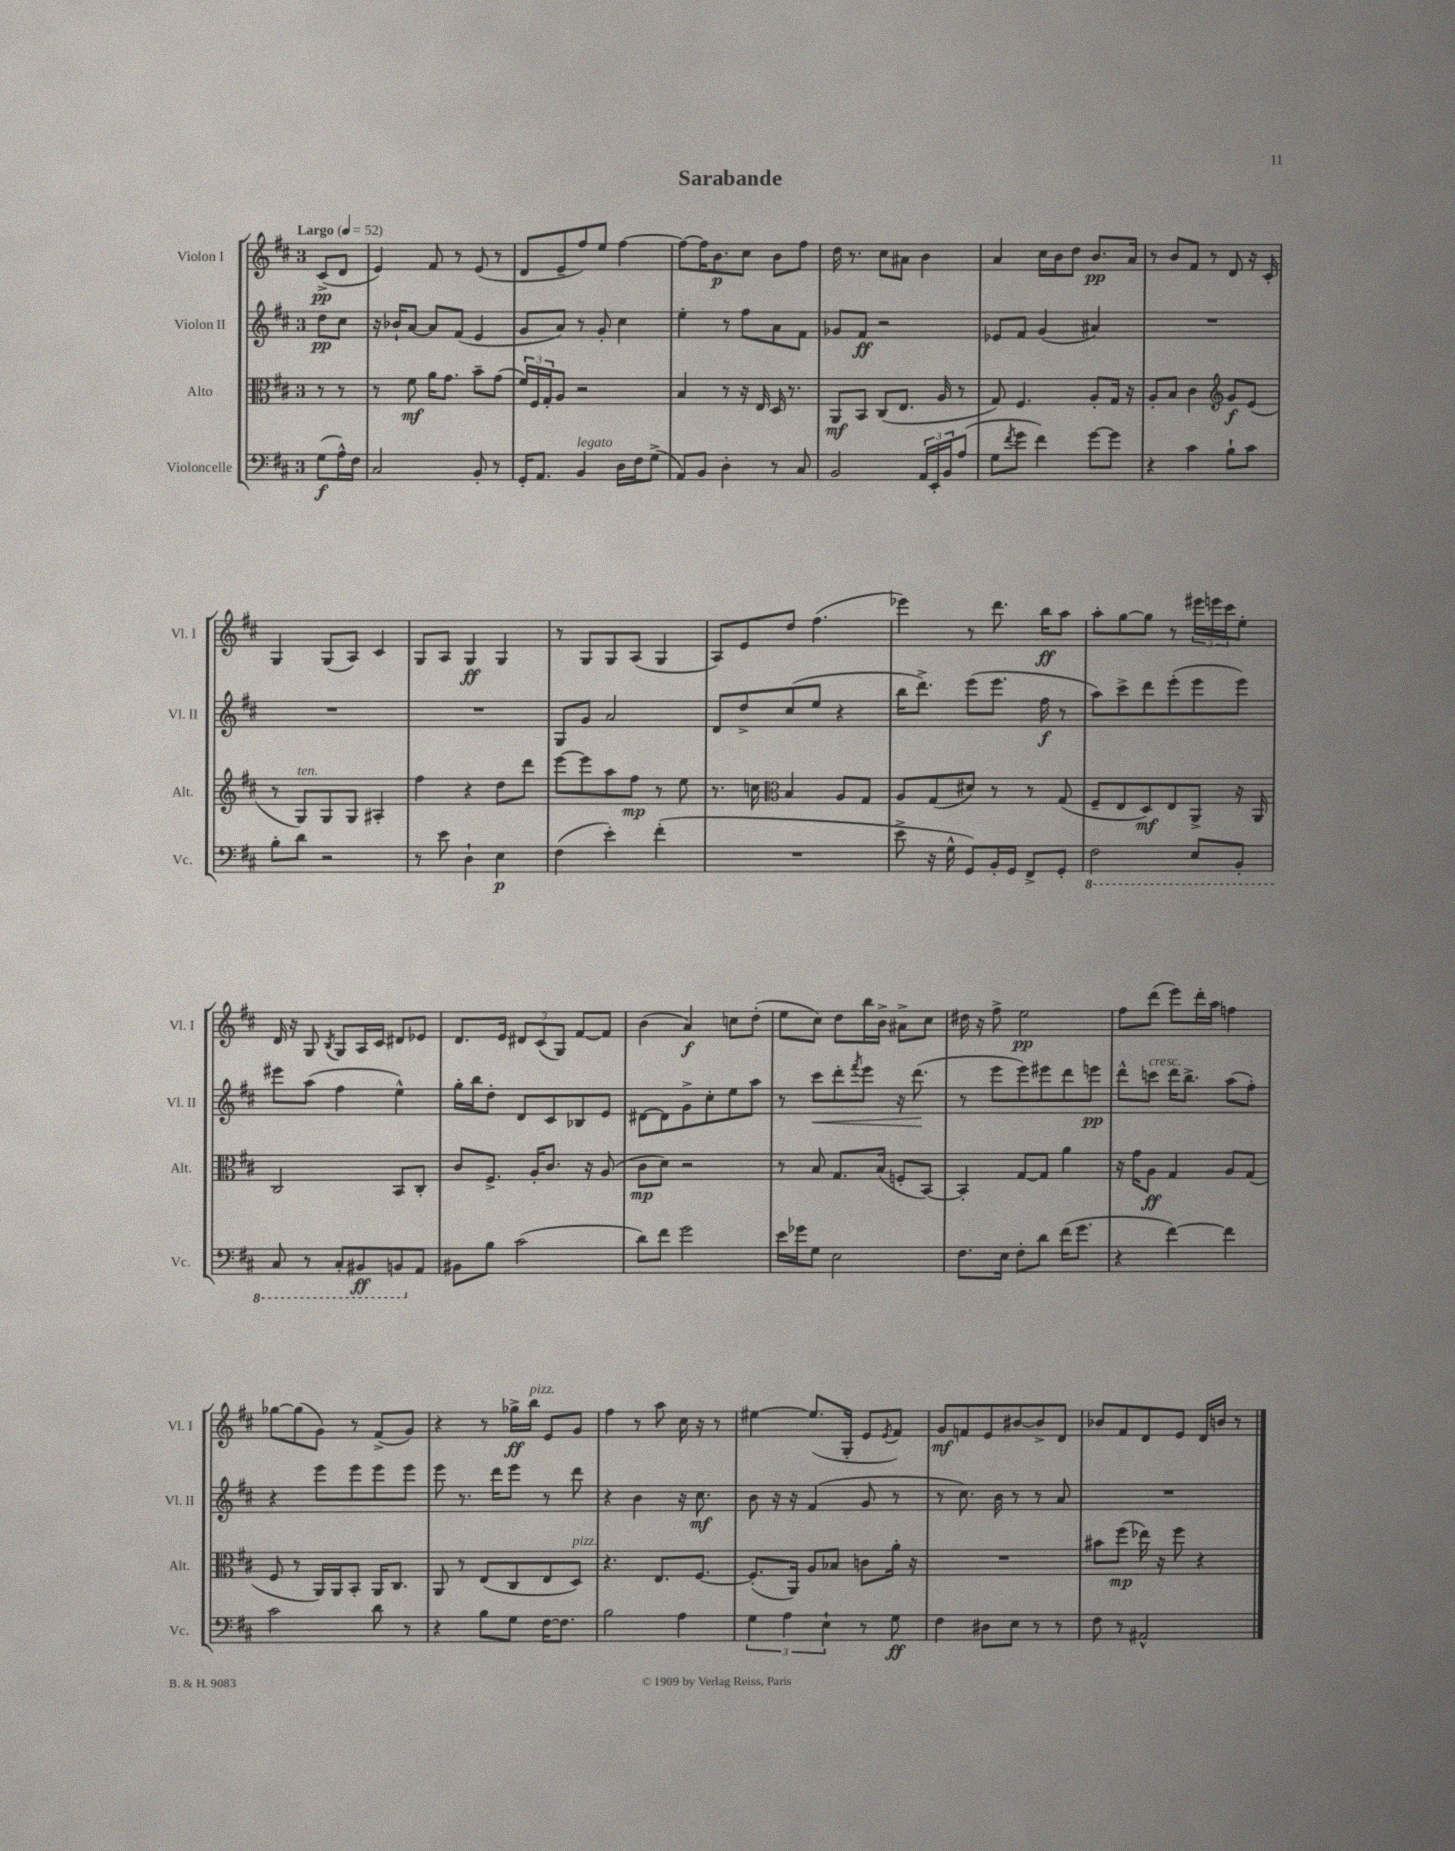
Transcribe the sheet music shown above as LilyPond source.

\header { title = "Sarabande" }
<<
\new StaffGroup <<
\new Staff = "s0" \with { instrumentName = "Violon I" shortInstrumentName = "Vl. I" } {
    \clef treble \key d \major \once \override Staff.TimeSignature.style = #'single-digit \time 3/4 \partial 4 \tempo "Largo" 4 = 52
    cis'8->\pp( d'8 |
    e'4) fis'8 r8 e'8( r8 |
    d'8 e'8-- fis''8) e''8 fis''4~ |
    fis''8~ fis''16 b'8.\p cis''8 b'8 fis''8 |
    d''16 r8. cis''8 ais'8 b'4 |
    a'4 cis''16 b'16 d''8 b'8.\pp a'16 |
    r8 b'8 fis'8 r8 d'8 r16 cis'16-. |
    g4 g8( a8) cis'4 |
    g8 a8 g4\ff g4 |
    r8 g8 g8 a8( g4 |
    a8) e'8 d''8 fis''4.( |
    ees'''4) r8 d'''8. b''16\ff a''8 |
    a''8-. g''8~ g''8 r8 \tuplet 3/2 { eis'''16 e'''16 cis'''16 } e''8-. |
    d'16 r16 g8 \acciaccatura { b8 } g8 a16 cis'16 dis'8 ees'8 |
    d'8. e'16 \tuplet 3/2 { dis'8 cis'8( g8) } fis'8~ fis'8 |
    b'4( a'4\f) c''8 d''8-.( |
    e''8 cis''8) d''8 b''16 b'16-> ais'8-> cis''8 |
    dis''16 r16 fis''8-> e''2\pp |
    fis''8 d'''8( e'''8) d'''16-. a''16 f''4 |
    ges''8~ ges''8( g'8) r8 fis'8->( g'8) |
    r4 r8 ges''16->\ff b''16^\markup { \italic "pizz." } e'8 g'8 |
    fis''4 r8 a''8 cis''16 r16 r8 |
    eis''4~ eis''8.( g16-. e'8 \acciaccatura { e'8 } fis'8) |
    g'8\mf f'8 e'8 bis'8~ bis'8-> d'8 |
    bes'8 fis'8 d'8 e'8 d'16 b'16 r8 \bar "|." |
}
\new Staff = "s1" \with { instrumentName = "Violon II" shortInstrumentName = "Vl. II" } {
    \clef treble \key d \major \once \override Staff.TimeSignature.style = #'single-digit \time 3/4 \partial 4
    d''8\pp cis''8 |
    r16 bes'16-! a'8~ a'8 fis'8( e'4 |
    g'8 a'8) r8 g'8-. cis''4 |
    e''4-. r8 fis''8 a'8 fis'8 |
    ges'8 fis'8\ff r2 |
    ees'8 fis'8 g'4( ais'4) |
    R2. |
    R2. |
    R2. |
    g8 g'8 a'2 |
    d'8 d''8-> cis''8( e''8 r4 |
    b''16 d'''8.->) e'''8( e'''8. fis''16\f r8 |
    a''8) cis'''8-> d'''8 e'''8-.( e'''8 e'''8) |
    eis'''8 a''8( fis''4 e''4-^) |
    g''16-. b''16 d''8-. d'8 cis'8 bes8 e'8 |
    dis'8~ dis'8 g'8-> cis''8-. e''8 a''8 |
    r8 cis'''8\< d'''8-. \acciaccatura { fis'''8 } e'''8 r16 d'''8.\!( |
    r8 e'''8 e'''8) eis'''8 d'''8 e'''8\pp |
    d'''8-^ c'''8^\markup { \italic "cresc." } d'''16 b''8.-> a''8( fis''8-.) |
    r4 e'''8 e'''8 e'''8 e'''8 |
    e'''8 r8. d'''16 e'''8 r8 d'''8 |
    r4 b'4 r16 cis''8.\mf |
    b'8 r16 r16 fis'4( g'8 r8 |
    r8 cis''8.) b'16 r8 r8 a'8 |
    R2. \bar "|." |
}
\new Staff = "s2" \with { instrumentName = "Alto" shortInstrumentName = "Alt." } {
    \clef alto \key d \major \once \override Staff.TimeSignature.style = #'single-digit \time 3/4 \partial 4
    r8 r8 |
    r8 fis'8\mf a'16 g'8. b'8-- g'8( |
    \tuplet 3/2 { fis'16) fis16 g16-. } a8 r2 |
    b4 r8 r16 e16 d16 r8. |
    a,8\mf b,8 cis8( e8. a16 r8 |
    g8) fis4. a8-. g16 r16 |
    a8-. b8 cis'4 \clef treble g'8\f e'8( |
    r8 g8^\markup { \italic "ten." }) g8 g8 ais4-. |
    fis''4 r4 d''8 d'''8 |
    e'''8~ e'''8 a''8 fis''8\mp r8 e''8 |
    r8. c''16 \clef alto b4 a8 g8 |
    a8 g8( dis'8) r8 r8 g8( |
    fis8-- e8 d8\mf) e8 a,8-> r16 a,16 |
    cis2 b,8 cis8-. |
    cis'8 fis8.-> a16-. cis'8. r16 a8( |
    cis'8\mp d'8) r2 |
    r8 b8 g8. b16( f8-. b,8~) |
    b,4-. g8~ g8 a'4 |
    r16 g'16 a8\ff g4 a8 g8( |
    fis8 r8 a,16) a,16 b,8-. a,16 cis8. |
    a,8 r8 e8( cis8 e8 d8^\markup { \italic "pizz." }) |
    r4. e8. fis8.~ |
    fis8.-.( a,16) a8 bes8 c'8 a'16-. r16 |
    R2. |
    bis'8 fis''8\mp( ees''16) r16 fis''8 r4 \bar "|." |
}
\new Staff = "s3" \with { instrumentName = "Violoncelle" shortInstrumentName = "Vc." } {
    \clef bass \key d \major \once \override Staff.TimeSignature.style = #'single-digit \time 3/4 \partial 4
    g8\f( a16-^) fis16 |
    cis2 b,8-. r8 |
    g,16-. a,8. b,4^\markup { \italic "legato" } d16 fis16 g8->( |
    a,8) b,8 d4-. r8 cis8 |
    b,2 \tuplet 3/2 { a,16 e,16-. b,16 } a8( |
    g8 \acciaccatura { fis'8 } g'8 fis'4) g'8~ g'8 |
    r4 cis'4 b8-! cis'8 |
    b8-. d'8 r2 |
    r8 e'8 d4-! e4\p |
    fis4( e'4-.) fis'4-.( |
    R2. |
    e'8-> r16 g16-^ g,8) b,16-. g,16 fis,8-> g,8-. |
    \ottava #-1 fis,2 e,8 b,,8-. |
    cis,8 r8 cis,8-. bis,,8\ff b,,8 \ottava #0 a,8 |
    bis,8 b8 cis'2( |
    d'8) fis'8 g'2 |
    e'16 ges'16 g8 e2 |
    fis8. e16 fis8-. d'8 fis'16( g'8. |
    r4 fis'4~) fis'4 |
    cis'2 d'8 r8 |
    r4 b8 g8 fis16~ fis8. |
    b2 a4 |
    \tuplet 3/2 { g4 a4 e4-! } r8 g8\ff |
    fis4 dis8 e8 r8 r8 |
    fis8 r8 ais,2-^ \bar "|." |
}
>>
>>
\layout { \context { \Score \remove "Bar_number_engraver" } }
